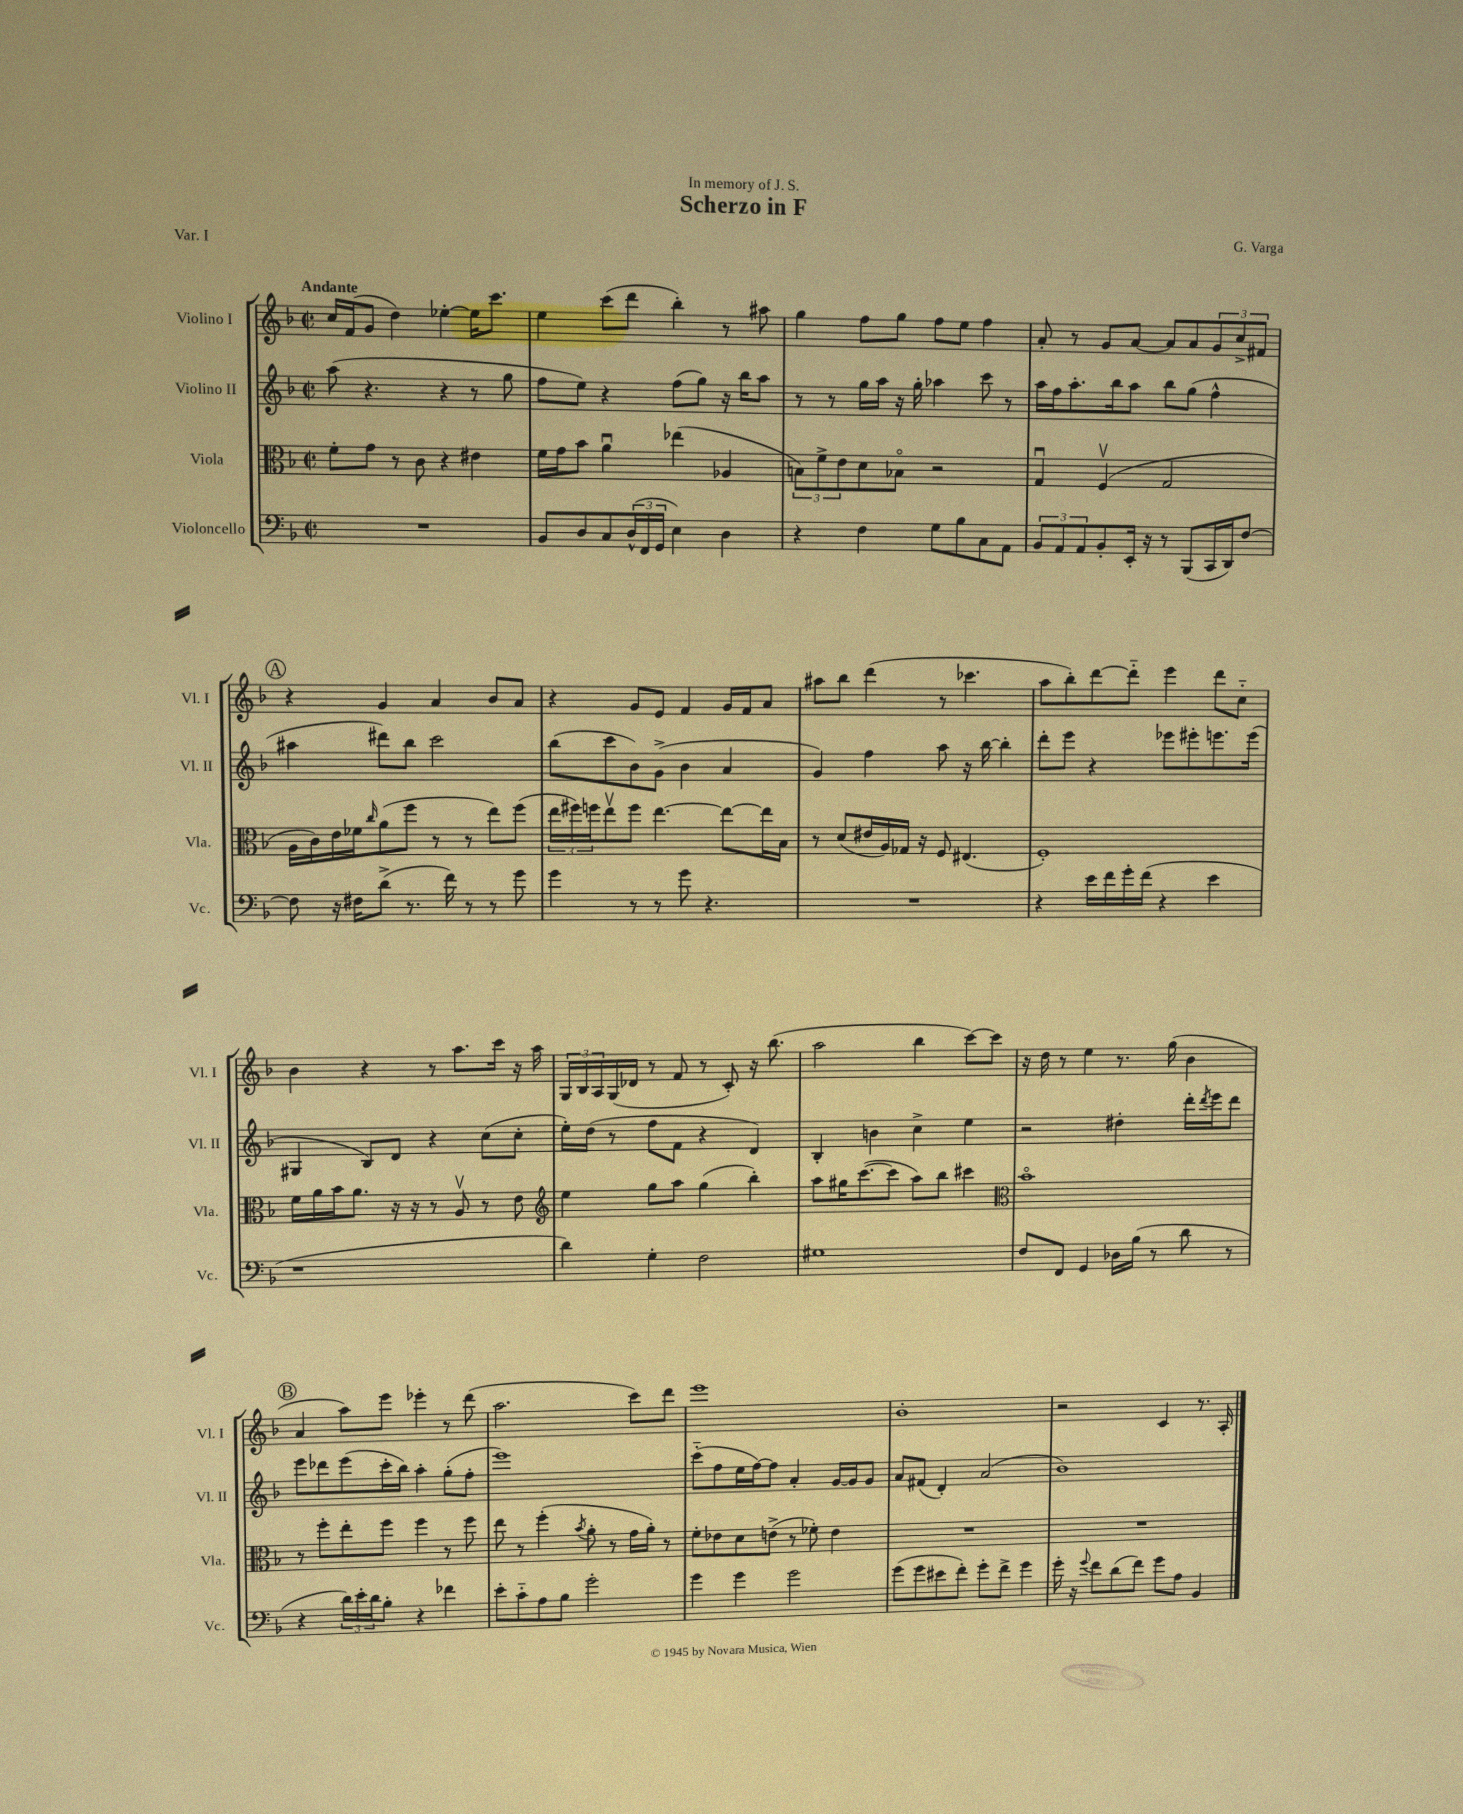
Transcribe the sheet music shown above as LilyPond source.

\header { title = "Scherzo in F" composer = "G. Varga" dedication = "In memory of J. S." piece = "Var. I" }
<<
\new StaffGroup <<
\new Staff = "s0" \with { instrumentName = "Violino I" shortInstrumentName = "Vl. I" } {
    \clef treble \key f \major \defaultTimeSignature \time 2/2 \tempo "Andante"
    c''16 f'16( g'8 d''4) ees''4~-. ees''16 c'''8. |
    e''4 c'''8( d'''8 bes''4-.) r8 ais''8 |
    g''4 f''8 g''8 f''8 e''8 f''4 |
    a'8-. r8 g'8 a'8~ a'8 a'8 \tuplet 3/2 { g'8 c''8-> fis'8 } |
    \mark \markup { \circle "A" } r4 g'4 a'4 bes'8 a'8 |
    r4 g'8 e'8 f'4 g'16 f'16 a'8 |
    ais''8 bes''8 d'''4( r8 ces'''4. |
    a''8 bes''8-.) d'''8~ d'''8-_ e'''4 d'''8 c''8-_ |
    bes'4 r4 r8 a''8. c'''16 r16 a''16 |
    \tuplet 3/2 { g16 bes16 a16 } g16( des'16 r8 f'8 r8 c'8-.) r16 bes''8.( |
    a''2 bes''4 c'''8~) c'''8 |
    r16 d''16 r8 e''4 r8. g''16( bes'4 |
    \mark \markup { \circle "B" } a'4 a''8) e'''8 ees'''4-. r8 d'''8( |
    a''2. c'''8) d'''8 |
    e'''1 |
    bes'1-. |
    r2 c'4 r8. a16-. \bar "|." |
}
\new Staff = "s1" \with { instrumentName = "Violino II" shortInstrumentName = "Vl. II" } {
    \clef treble \key f \major \defaultTimeSignature \time 2/2
    a''8( r4. r4 r8 g''8 |
    f''8 e''8) r4 f''8( g''8) r16 bes''16 a''8 |
    r8 r8 g''16 a''16 r16 g''16-. aes''4 c'''8 r8 |
    a''16 f''16 a''8.-. bes''16 a''8 bes''8 g''8( f''4-^ |
    \mark \markup { \circle "A" } ais''4 dis'''8) bes''8 c'''2 |
    bes''8( c'''8 bes'8) g'8->( bes'4 a'4 |
    g'4) f''4 a''8 r16 bes''16~ bes''4-. |
    d'''8-. e'''8 r4 ees'''8 eis'''8-. e'''8. e'''16( |
    gis4 bes8) d'8 r4 c''8( c''8-. |
    e''16-.) d''16( r8 f''8 f'8 r4 d'4) |
    bes4-. b'4 c''4-> e''4 |
    r2 dis''4-. d'''16-. \acciaccatura { d'''8 } e'''16 d'''8 |
    \mark \markup { \circle "B" } e'''8 des'''8 e'''8( c'''16-. bes''16) a''4-. g''8-.( f''8-. |
    e'''1) |
    c'''8-_( f''8 e''16 f''16~) f''8 a'4-. g'16~ g'16 g'8 |
    a'8 fis'8( d'4-.) a'2( |
    bes'1) \bar "|." |
}
\new Staff = "s2" \with { instrumentName = "Viola" shortInstrumentName = "Vla." } {
    \clef alto \key f \major \defaultTimeSignature \time 2/2
    f'8-. g'8 r8 c'8 r4 eis'4 |
    f'16 g'16 bes'8 a'4\downbow ees''4( aes4 |
    \tuplet 3/2 { b8) f'8-> e'8 } d'8 bes8\flageolet r2 |
    g4\downbow f4\upbow( g2 |
    \mark \markup { \circle "A" } a16 c'16) e'16 fes'16 \grace { c''16 } a'8( f''8 r8 r8 e''8) f''8( |
    \tuplet 3/2 { e''16 fis''16) f''16 } e''8\upbow f''8 e''4.~ e''8~ e''16 bes16 |
    r8 d'8( eis'16 a16) ges16 r16 f8 eis4.( |
    f1-.) |
    f'16 a'16 bes'16 a'8. r16 r16 r8 a8\upbow r8 e'8 |
    \clef treble e''4 g''8 a''8 g''4( bes''4-.) |
    a''8 gis''16 c'''8.~( c'''8 a''8) bes''8 cis'''4 |
    \clef alto bes'1\flageolet |
    \mark \markup { \circle "B" } r8 f''8-. e''8-. f''8 f''4 r8 f''8 |
    e''8 r8 f''4-.( \acciaccatura { bes'8 } a'8-. r8 g'16 a'16-.) r8 |
    f'8-. ees'8 d'8 e'8->( r8 fes'8-.) e'4 |
    R1 |
    R1 \bar "|." |
}
\new Staff = "s3" \with { instrumentName = "Violoncello" shortInstrumentName = "Vc." } {
    \clef bass \key f \major \defaultTimeSignature \time 2/2
    R1 |
    bes,8 d8 c8 \tuplet 3/2 { d16-^( f,16 g,16 } e4) d4 |
    r4 f4 g8 bes8 c8 a,8 |
    \tuplet 3/2 { bes,8 a,8 a,8 } bes,8-. e,16-. r16 r8 bes,,8( c,16 d,16) f8~ |
    \mark \markup { \circle "A" } f8 r16 fis16 d'8->( r8. f'16) r8 r8 g'8 |
    g'4 r8 r8 g'8 r4. |
    R1 |
    r4 e'16 f'16 g'16-. f'16( r4 e'4 |
    r1 |
    d'4) g4-. f2 |
    gis1 |
    f8 f,8 g,4 des16 bes16( r8 d'8 r8 |
    \mark \markup { \circle "B" } r4 \tuplet 3/2 { d'16) e'16-. d'16 } bes8-. r4 fes'4 |
    e'8-. c'8-_ a8 bes8 g'2-. |
    g'4 g'4 g'2 |
    g'8( g'8 eis'8 f'8-.) g'8-. f'8-> g'4 |
    g'16-. r16 \appoggiatura { g'8 } f'8 d'8( f'8) g'8 a8 bes,4 \bar "|." |
}
>>
>>
\layout { \context { \Score \remove "Bar_number_engraver" } }
